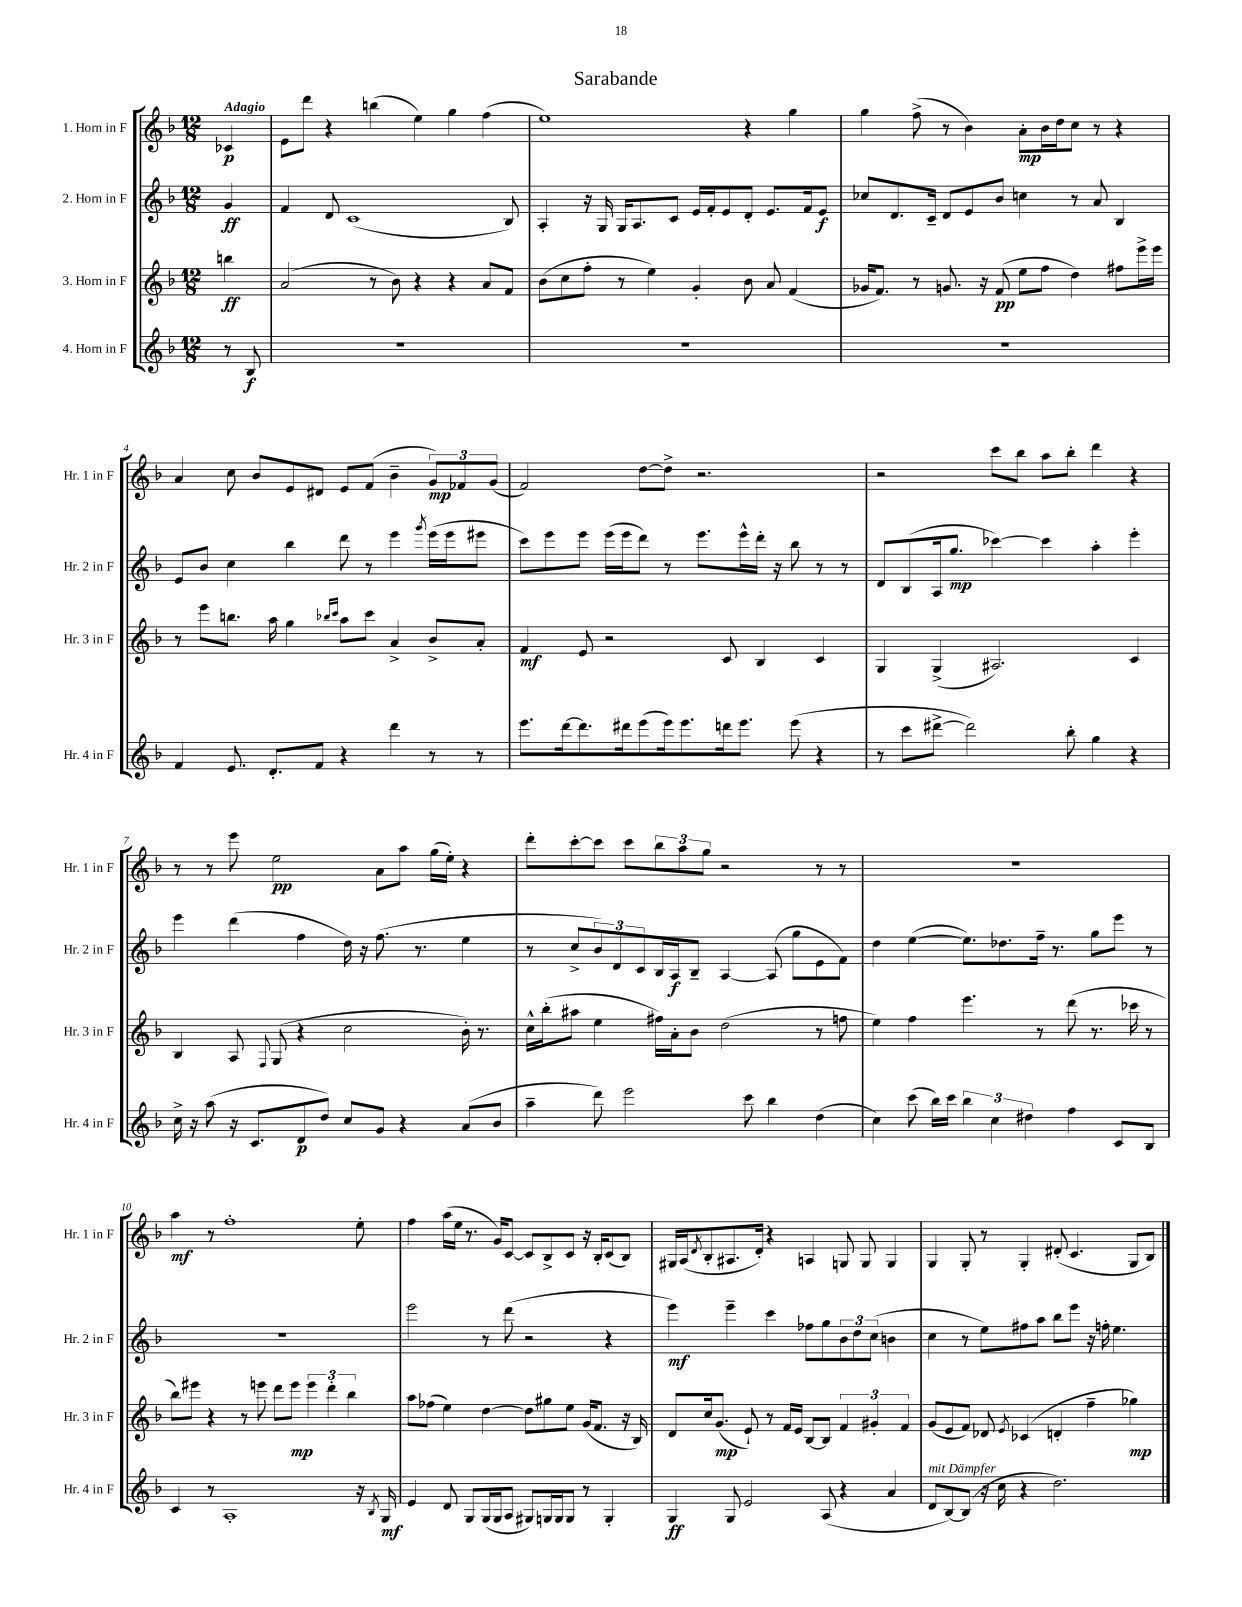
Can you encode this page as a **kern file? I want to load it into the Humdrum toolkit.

**kern	**kern	**kern	**kern
*staff4	*staff3	*staff2	*staff1
*clefG2	*clefG2	*clefG2	*clefG2
*k[b-]	*k[b-]	*k[b-]	*k[b-]
*M12/8	*M12/8	*M12/8	*M12/8
8r	4bb	4g	4c-
8B-	.	.	.
=	=	=	=
1.r	(2a	4f	8e
.	.	.	8ddd
.	.	8d	4r
.	.	(1c	.
.	8r	.	(4bb
.	8b-)	.	.
.	4r	.	4ee)
.	4r	.	4gg
.	8a	.	(4ff
.	8f	8B-)	.
=	=	=	=
1.r	(8b-	4A'	1ee)
.	8cc	.	.
.	8ff'	16r	.
.	.	16G	.
.	8r	16G	.
.	.	8.A	.
.	4ee)	.	.
.	.	8c	.
.	4g'	16e	.
.	.	16f'	.
.	.	8e	.
.	8b-	8d'	4r
.	8a	8.e	.
.	(4f	.	4gg
.	.	16f	.
.	.	8e	.
=	=	=	=
1.r	16g-	8cc-	4gg
.	8.f)	.	.
.	.	8.d	.
.	8r	.	(8ff^
.	.	16c~	.
.	8.g	8d	8r
.	.	8e	4b-)
.	16r	.	.
.	(8f	8b-	.
.	8ee	4cc	8a'
.	8ff	.	16b-
.	.	.	16dd
.	4dd)	8r	8cc
.	.	8a	8r
.	8ff#	4B-	4r
.	16eee^	.	.
.	16eee	.	.
=	=	=	=
4f	8r	8e	4a
.	8eee	8b-	.
8.e	8.bb	4cc	8cc
.	.	.	8b-
8.d'	16aa	.	.
.	4gg	4bb-	8e
8f	.	.	8d#
.	16qqbb-	.	.
.	16qqccc	.	.
4r	8aa	8ddd	8e
.	8ccc	8r	(8f
4ddd	4a^	4eee	4b-~
.	.	8qggg	.
8r	8b-^	(16eee	12g)
.	.	16eee	.
.	.	.	12f-
8r	8a'	8eee#	.
.	.	.	(12g
=	=	=	=
8.eee	4f	8ccc)	2f)
.	.	8eee	.
[16ddd	.	.	.
8.ddd]	8e	8eee	.
.	2r	(16eee	.
16ddd#	.	16eee	.
(8eee	.	8ddd)	[8dd
16eee)	.	8r	8dd^]
8.eee	.	.	.
.	.	8.eee	2.r
16ddd	8c	.	.
8.eee	.	16eee^^	.
.	4B-	16ddd'	.
.	.	16r	.
(8eee	.	8bb-	.
4r	4c	8r	.
.	.	8r	.
=	=	=	=
8r	4G	8d	2r
8ccc	.	(8B-	.
[8ddd#^	(4G^	16A	.
.	.	8.gg	.
2ddd#])	.	.	.
.	2.A#)	[4ccc-)	8ccc
.	.	.	8bb-
.	.	4ccc-]	8aa
8bb-'	.	.	8bb-'
4gg	.	4aa'	4ddd
4r	4c	4eee'	4r
=	=	=	=
16cc^	4B-	4eee	8r
16r	.	.	.
(8aa	.	.	8r
16r	8A	(4ddd	8eee
8.c	.	.	.
.	8qqF	.	.
.	(8G	.	2ee
8d	4r	4ff	.
8dd)	.	.	.
8cc	2cc	16dd)	.
.	.	16r	.
8g	.	(8.ff	8a
4r	.	.	8aa
.	.	8.r	.
.	.	.	(16gg
.	.	.	16ee')
(8a	16b-')	4ee	4r
.	8.r	.	.
8b-	.	.	.
=	=	=	=
4aa~	16cc^^	8r	8ddd'
.	(16bb-'	.	.
.	8aa#	8cc^	[8ccc'
8ddd)	4ee	12b-)	8ccc]
.	.	12d	.
2eee	.	.	8ccc
.	.	12c	.
.	16ff#)	16B-	12bb-
.	16a'	16A	.
.	.	.	12aa
.	8b-	8B-~	.
.	.	.	12gg
.	(2dd	[4A	2r
8ccc	.	.	.
4bb-	.	(8A]	.
.	.	8gg	.
(4dd	8r	8e	8r
.	8ff	8f)	8r
=	=	=	=
4cc)	4ee)	4dd	1.r
(8ccc	4ff	([4ee	.
16bb-)	.	.	.
16ccc	.	.	.
6bb-	4.eee	8.ee])	.
6cc	.	.	.
.	.	8.dd-	.
6dd#	.	.	.
.	8r	16ff~	.
.	.	8.r	.
4ff	(8ddd	.	.
.	8.r	8gg	.
8c	.	8eee	.
.	16ccc-	.	.
8B-	8r	8r	.
=	=	=	=
4c	8bb-)	1.r	4aa
.	8eee#	.	.
8r	4r	.	8r
1A'	.	.	1ff'
.	8r	.	.
.	8eee	.	.
.	8ddd	.	.
.	8eee	.	.
.	6eee	.	.
.	6ddd'	.	.
.	6bb-	.	.
16r	.	.	8ee'
8qB-	.	.	.
16G	.	.	.
=	=	=	=
4e	8aa	2eee	4ff
.	(8ff-	.	.
8d	4ee)	.	(16aa
.	.	.	16ee
8G	.	.	8.r
(16G	[4dd	8r	.
16G	.	.	16g)
8A	.	(8ddd	[8c
8G#)	8dd]	2r	8c]
16G	8gg#	.	8B-^
16G	.	.	.
8G	8ee	.	8c
8r	(16g	.	16r
.	8.f	.	16B-'
4G'	.	4r	(8c
.	16r	.	8B-)
.	16B-)	.	.
=	=	=	=
4G	8d	4eee)	16G#
.	.	.	(16A
.	.	.	8qd
.	16cc	.	8B-'
.	(8.g	.	.
8G	.	4eee~	8.A#
2e	8e`)	.	.
.	.	.	16d')
.	8r	4ccc	4r
.	16f	.	.
.	16e	.	.
.	[8B-	8ff-	4A
(8A	8B-]	8gg	.
4r	6f	12b-	8G
.	.	12dd	.
.	.	.	8G
.	6g#'	(12cc	.
4a	.	4b	4G
.	6f	.	.
=	=	=	=
8d	(8g	4cc	4G
[8B-)	8e	.	.
(8B-]	8f)	8r	8G'
16r	8d-	8ee)	8r
16cc	.	.	.
.	8qe	.	.
4r	(4c-	8ff#	4G'
.	.	8aa	.
2.dd)	4d'	8bb-	(8d#'
.	.	8eee	4.c
.	4ff~	16r	.
.	.	16ff'	.
.	.	4.ee	.
.	4gg-)	.	8G
.	.	.	8B-)
==	==	==	==
*-	*-	*-	*-
